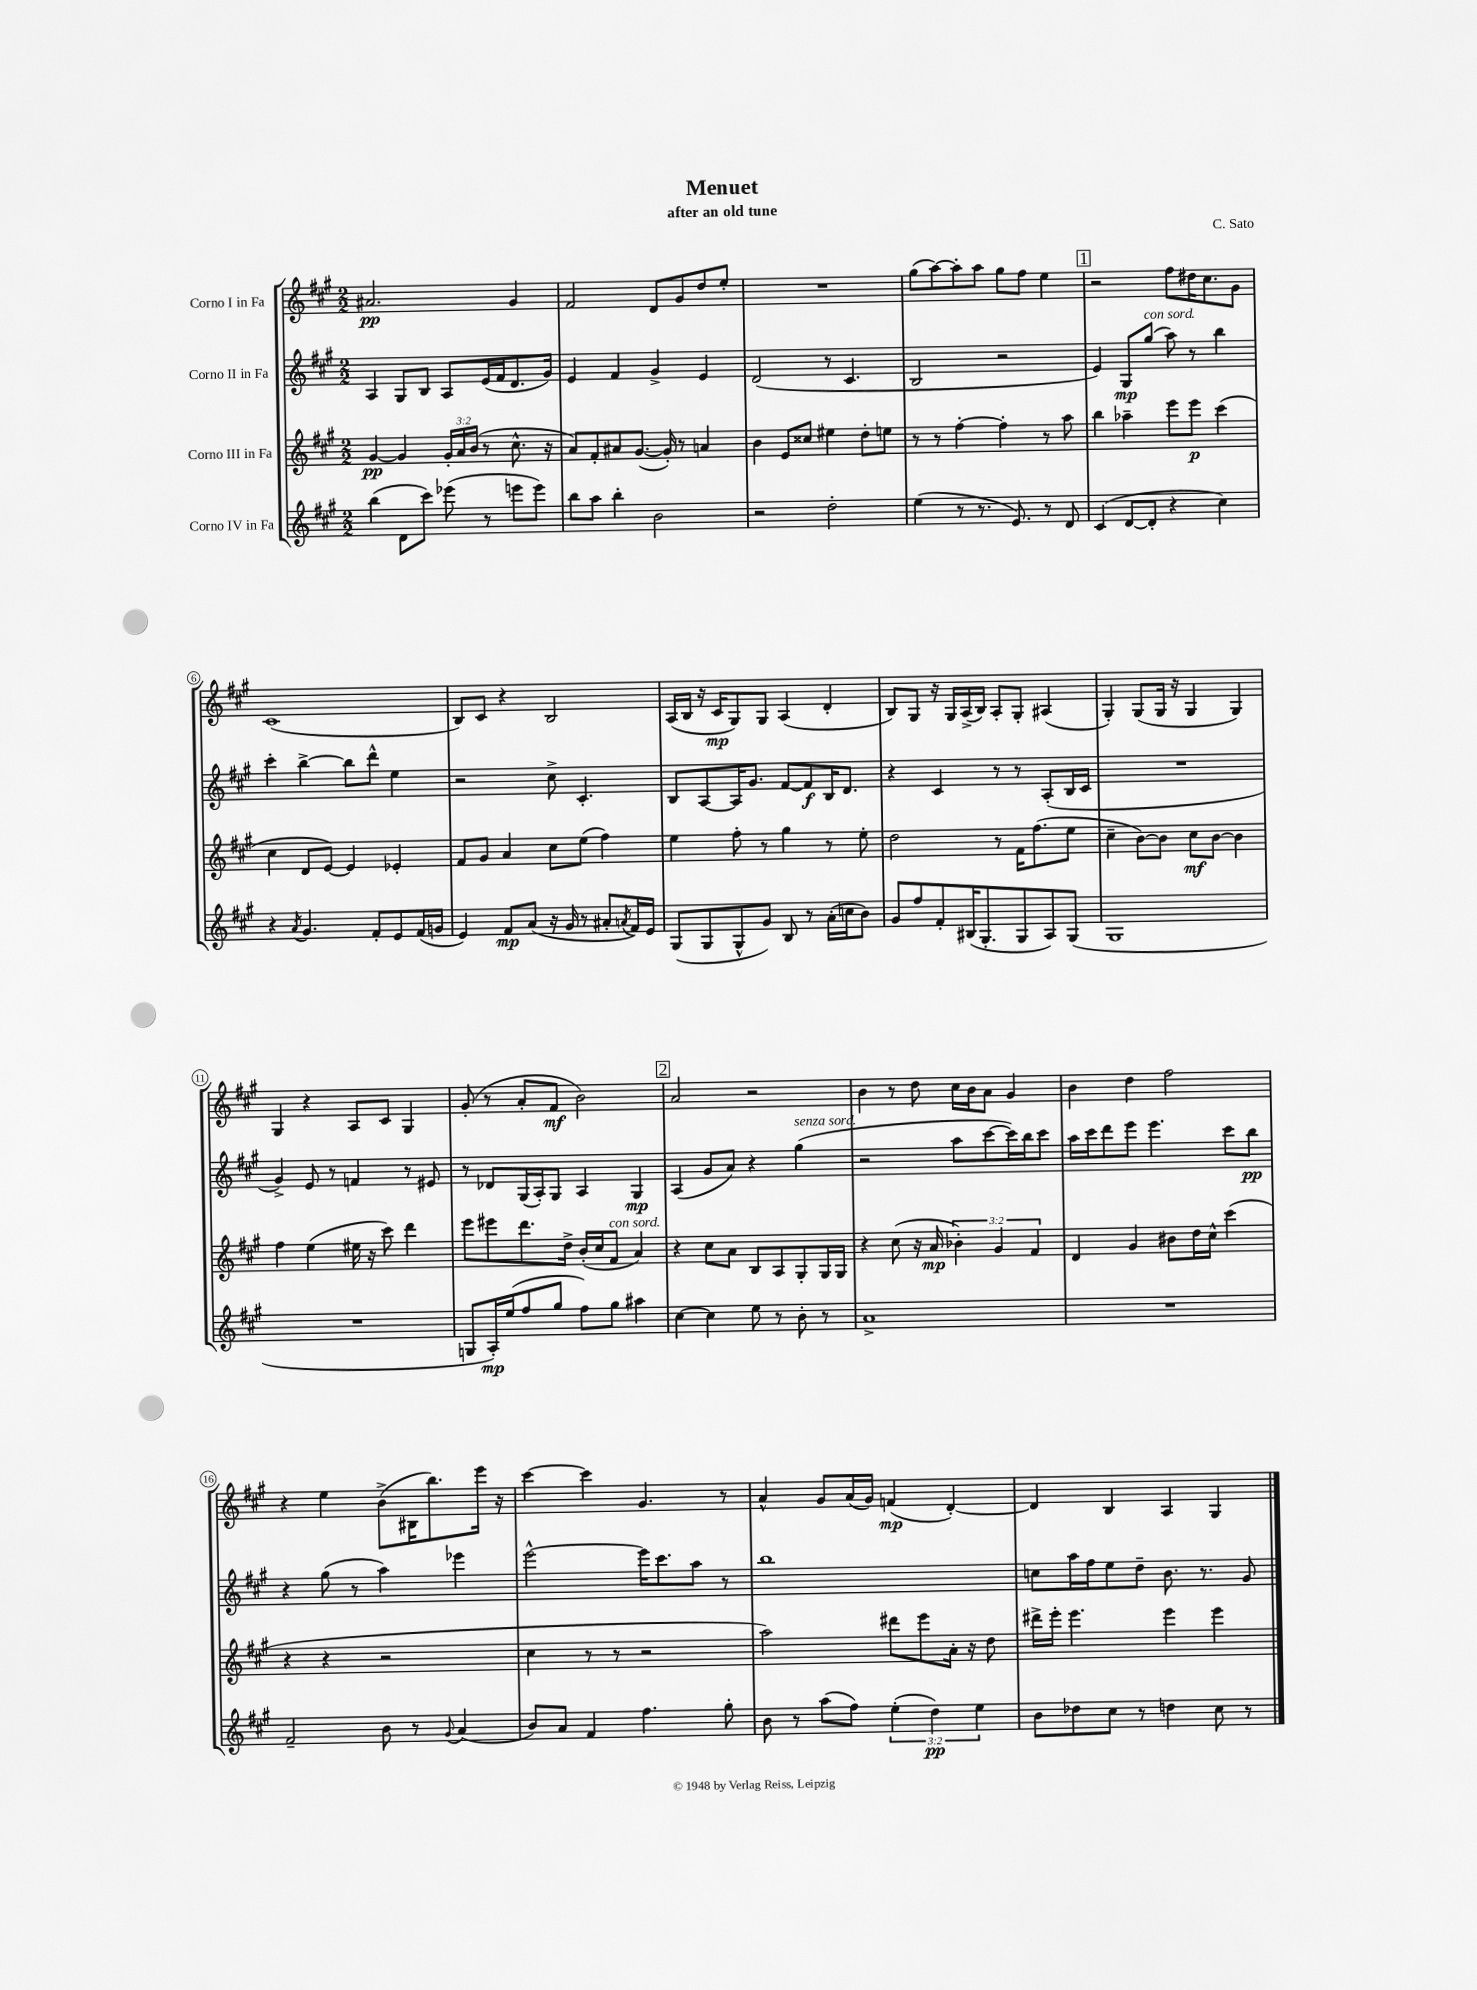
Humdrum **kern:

**kern	**dynam	**kern	**dynam	**kern	**dynam	**kern	**dynam
*part4	*part4	*part3	*part3	*part2	*part2	*part1	*part1
*staff4	*staff4	*staff3	*staff3	*staff2	*staff2	*staff1	*staff1
*I"Corno IV in Fa	*	*I"Corno III in Fa	*	*I"Corno II in Fa	*	*I"Corno I in Fa	*
*clefG2	*	*clefG2	*	*clefG2	*	*clefG2	*
*k[f#c#g#]	*	*k[f#c#g#]	*	*k[f#c#g#]	*	*k[f#c#g#]	*
*M2/2	*	*M2/2	*	*M2/2	*	*M2/2	*
=1	=1	=1	=1	=1	=1	=1	=1
(4bb\	.	[4g#/	pp	4A/	.	2.a#X/	pp
8d\L	.	4g#/]	.	8G#/L	.	.	.
8ccc#\J)	.	.	.	8B/J	.	.	.
(8eee-X\	.	24g#'/LL	.	8A/L	.	.	.
.	.	24a/	.	.	.	.	.
.	.	(24b/JJ	.	.	.	.	.
8r	.	8r	.	(16e/L	.	.	.
.	.	.	.	16f#/J	.	.	.
8eeen\L	.	8.cc#^^\	.	8.d/	.	4g#/	.
8eee\J)	.	.	.	.	.	.	.
.	.	16r	.	16g#/Jk)	.	.	.
=2	=2	=2	=2	=2	=2	=2	=2
8bb\L	.	8a/L)	.	4e/	.	2f#/	.
8aa\J	.	8f#'/	.	.	.	.	.
4bb'\	.	8a#X/	.	4f#/	.	.	.
.	.	([8.g#/J	.	.	.	.	.
2b\	.	.	.	4g#^/	.	8d/L	.
.	.	16g#'/])	.	.	.	.	.
.	.	8r	.	.	.	8g#/	.
.	.	4an/	.	4e/	.	8dd/	.
.	.	.	.	.	.	8ee'/J	.
=3	=3	=3	=3	=3	=3	=3	=3
2r	.	4b\	.	(2d/	.	1r	.
.	.	8e/L	.	.	.	.	.
.	.	8cc##X/J	.	.	.	.	.
2dd'\	.	4ee#X\	.	8r	.	.	.
.	.	.	.	4.c#/	.	.	.
.	.	8dd'\L	.	.	.	.	.
.	.	8een\J	.	.	.	.	.
=4	=4	=4	=4	=4	=4	=4	=4
(4ee\	.	8r	.	2B/	.	(8gg#\L	.
.	.	8r	.	.	.	[8aa\)	.
8r	.	[4ff#'\	.	.	.	8aa'\]	.
8.r	.	.	.	.	.	8aa\J	.
.	.	4ff#'\]	.	2r	.	8gg#\L	.
8.e/)	.	.	.	.	.	.	.
.	.	.	.	.	.	8ff#\J	.
8r	.	8r	.	.	.	4ee\	.
8d/	.	8aa\	.	.	.	.	.
!!LO:REH:place=s1:t=1
=5	=5	=5	=5	=5	=5	=5	=5
(4c#/	.	4bb\	.	4e/)	.	2r	.
[8d/L	.	4aa-X~\	.	8G#/L	mp	.	.
!	!	!	!	!LO:TX:a:i:t=con sord.	!	!	!
8d'/J]	.	.	.	(8gg#/J	.	.	.
4r	.	8eee\L	.	8aa\)	.	8ff#\L	.
.	.	8eee\J	p	8r	.	16dd#X\K	.
.	.	.	.	.	.	8.cc#\	.
4cc#\)	.	(4ccc#\	.	4bb\	.	.	.
.	.	.	.	.	.	8g#\J	.
!!LO:LB:g=z
=6	=6	=6	=6	=6	=6	=6	=6
4r	.	4cc#\	.	4ccc#'\	.	(1c#	.
8qa/	.	.	.	.	.	.	.
4.g#/	.	8d/L	.	[4bb^\	.	.	.
.	.	[8e/J)	.	.	.	.	.
.	.	4e/]	.	8bb\L]	.	.	.
8f#'/L	.	.	.	8ddd^^\J	.	.	.
8e/	.	4e-X'/	.	4ee\	.	.	.
(16f#/L	.	.	.	.	.	.	.
16gn/JJ	.	.	.	.	.	.	.
=7	=7	=7	=7	=7	=7	=7	=7
4e/)	.	8f#/L	.	2r	.	8B/L)	.
.	.	8g#/J	.	.	.	8c#/J	.
8f#/L	mp	4a/	.	.	.	4r	.
(8a/J	.	.	.	.	.	.	.
16r	.	8cc#\L	.	8cc#^\	.	2B/	.
16g#/	.	.	.	.	.	.	.
8r	.	(8ee\J	.	4.c#'/	.	.	.
8a#X'/L	.	4ff#\)	.	.	.	.	.
8qan/	.	.	.	.	.	.	.
16f#/L)	.	.	.	.	.	.	.
16e/JJ	.	.	.	.	.	.	.
=8	=8	=8	=8	=8	=8	=8	=8
(8G#/L	.	4ee\	.	8B/L	.	(16A/LL	.
.	.	.	.	.	.	16B/JJ	.
8G#/	.	.	.	[8A/	.	16r	.
.	.	.	.	.	.	16c#/KL	mp
8G#^^/	.	8ff#'\	.	16A/K]	.	8G#/)	.
.	.	.	.	8.g#/J	.	.	.
8g#/J)	.	8r	.	.	.	8G#/J	.
8B/	.	4gg#\	.	[8f#/L	.	(4A/	.
8r	.	.	.	8f#/]	f	.	.
(16a'\LL	.	8r	.	16B/K	.	4d'/	.
16ccn\J	.	.	.	8.d/J	.	.	.
8b\J)	.	8ee'\	.	.	.	.	.
=9	=9	=9	=9	=9	=9	=9	=9
8g#/L	.	2dd\	.	4r	.	8B/L)	.
8ff#/	.	.	.	.	.	8G#/J	.
8f#'/	.	.	.	4c#/	.	16r	.
.	.	.	.	.	.	16G#/LL	.
(16B#X/K	.	.	.	.	.	(16A^/	.
8.G#'/	.	.	.	.	.	16B/JJ)	.
.	.	8r	.	8r	.	8A'/L	.
8G#/	.	16f#\KL	.	8r	.	8G#'/J	.
.	.	(8.ff#\	.	.	.	.	.
8A/)	.	.	.	(8A'/L	.	(4A#X/	.
(8G#/J	.	8ee\J	.	16B/L	.	.	.
.	.	.	.	16c#/JJ	.	.	.
=10	=10	=10	=10	=10	=10	=10	=10
1G#	.	4cc#~\	.	1r	.	4G#'/)	.
.	.	[8b\L)	.	.	.	(8G#/L	.
.	.	8b\J]	.	.	.	16G#/Jk	.
.	.	.	.	.	.	16r	.
.	.	8cc#\L	mf	.	.	4G#/	.
.	.	[8b\J	.	.	.	.	.
.	.	4b\]	.	.	.	4G#/)	.
!!LO:LB:g=z
=11	=11	=11	=11	=11	=11	=11	=11
1r	.	4ff#\	.	4g#^/)	.	4G#/	.
.	.	(4ee\	.	8e/	.	4r	.
.	.	.	.	8r	.	.	.
.	.	16ee#X\	.	4fn/	.	8A/L	.
.	.	16r	.	.	.	.	.
.	.	8ccc#\)	.	.	.	8c#/J	.
.	.	4ddd\	.	8r	.	4G#/	.
.	.	.	.	8e#X/	.	.	.
=12	=12	=12	=12	=12	=12	=12	=12
8Gn/L	.	8eee\L	.	8r	.	(8g#'/	.
16A'/L)	mp	8eee#X\	.	8d-X/L	.	8r	.
(16ee/J	.	.	.	.	.	.	.
8ff#/	.	8.ddd\	.	(16G#/L	.	8a'/L	.
.	.	.	.	16A'/J)	.	.	.
8gg#/J	.	.	.	8G#/J	.	8f#/J	mf
.	.	16dd^\Jk	.	.	.	.	.
8ff#\L)	.	(16b'/LL	.	4A/	.	2b\)	.
.	.	16cc#/J	.	.	.	.	.
!	!	!LO:TX:a:i:t=con sord.	!	!	!	!	!
8gg#\J	.	8f#/J	.	.	.	.	.
4aa#X\	.	4a/)	.	4G#/	mp	.	.
!!LO:REH:place=s1:t=2
=13	=13	=13	=13	=13	=13	=13	=13
[4cc#\	.	4r	.	(4A/	.	2a/	.
4cc#\]	.	8cc#\L	.	8g#/L	.	.	.
.	.	8a\J	.	8a/J)	.	.	.
8ee\	.	8B/L	.	4r	.	2r	.
8r	.	8A/	.	.	.	.	.
!	!	!	!	!LO:TX:a:i:t=senza sord.	!	!	!
8b'\	.	8G#'/	.	(4gg#\	.	.	.
8r	.	16G#/L	.	.	.	.	.
.	.	16G#/JJ	.	.	.	.	.
=14	=14	=14	=14	=14	=14	=14	=14
1a^	.	4r	.	2r	.	4b\	.
.	.	(8cc#\	.	.	.	8r	.
.	.	16r	.	.	.	8dd\	.
.	.	16a/	mp	.	.	.	.
.	.	6b-X'\)	.	8aa\L	.	16cc#\LL	.
.	.	.	.	.	.	16b\J	.
.	.	.	.	[8ccc#\	.	8a\J	.
.	.	6g#/	.	.	.	.	.
.	.	.	.	16ccc#\L])	.	4g#/	.
.	.	.	.	16bb\J	.	.	.
.	.	6f#/	.	.	.	.	.
.	.	.	.	8ccc#\J	.	.	.
=15	=15	=15	=15	=15	=15	=15	=15
1r	.	4d/	.	16aa\LL	.	4b\	.
.	.	.	.	16ccc#\J	.	.	.
.	.	.	.	8ddd\	.	.	.
.	.	4g#/	.	8eee\J	.	4dd\	.
.	.	.	.	4.eee\	.	.	.
.	.	8b#X\L	.	.	.	2ff#\	.
.	.	16dd\L	.	.	.	.	.
.	.	16cc#^^\JJ	.	.	.	.	.
.	.	(4ccc#\	.	8ccc#\L	.	.	.
.	.	.	.	8bb\J	pp	.	.
!!LO:LB:g=z
=16	=16	=16	=16	=16	=16	=16	=16
2f#~/	.	4r	.	4r	.	4r	.
.	.	4r	.	(8gg#\	.	4ee\	.
.	.	.	.	8r	.	.	.
8b\	.	2r	.	4aa\)	.	(8b^\L	.
8r	.	.	.	.	.	16B#X\K	.
.	.	.	.	.	.	8.bb\)	.
8qqg#/	.	.	.	.	.	.	.
(4a/	.	.	.	4eee-X\	.	.	.
.	.	.	.	.	.	16eee\Jk	.
.	.	.	.	.	.	16r	.
=17	=17	=17	=17	=17	=17	=17	=17
8b/L)	.	4cc#\	.	[2eee^^\	.	[4ccc#\	.
8a/J	.	.	.	.	.	.	.
4f#/	.	8r	.	.	.	4ccc#\]	.
.	.	8r	.	.	.	.	.
4.ff#\	.	2r	.	16eee\KL]	.	4.g#/	.
.	.	.	.	8.ccc#\	.	.	.
.	.	.	.	8aa\J	.	.	.
8gg#'\	.	.	.	8r	.	8r	.
=18	=18	=18	=18	=18	=18	=18	=18
8b\	.	2aa\)	.	1bb	.	4a^^/	.
8r	.	.	.	.	.	.	.
(8aa\L	.	.	.	.	.	8g#/L	.
8ff#\J)	.	.	.	.	.	(16a/L	.
.	.	.	.	.	.	16g#/JJ)	.
(6ee'\	.	8ddd#X\L	.	.	.	(4fn/	mp
.	.	8eee\	.	.	.	.	.
6dd\)	pp	.	.	.	.	.	.
.	.	16a'\Jk	.	.	.	[4d'/)	.
.	.	16r	.	.	.	.	.
6ee\	.	.	.	.	.	.	.
.	.	8dd\	.	.	.	.	.
=19	=19	=19	=19	=19	=19	=19	=19
8b\L	.	16ddd#X^\LL	.	8ccn\L	.	4d/]	.
.	.	16eee'\JJ	.	.	.	.	.
8dd-X\	.	4.eee\	.	16aa\L	.	.	.
.	.	.	.	16ff#\J	.	.	.
8cc#\J	.	.	.	8ee\	.	4B/	.
8r	.	.	.	8dd~\J	.	.	.
4ddn\	.	4eee\	.	8.b\	.	4A/	.
.	.	.	.	8.r	.	.	.
8cc#\	.	4eee\	.	.	.	4G#/	.
8r	.	.	.	8g#/	.	.	.
==	==	==	==	==	==	==	==
*-	*-	*-	*-	*-	*-	*-	*-
